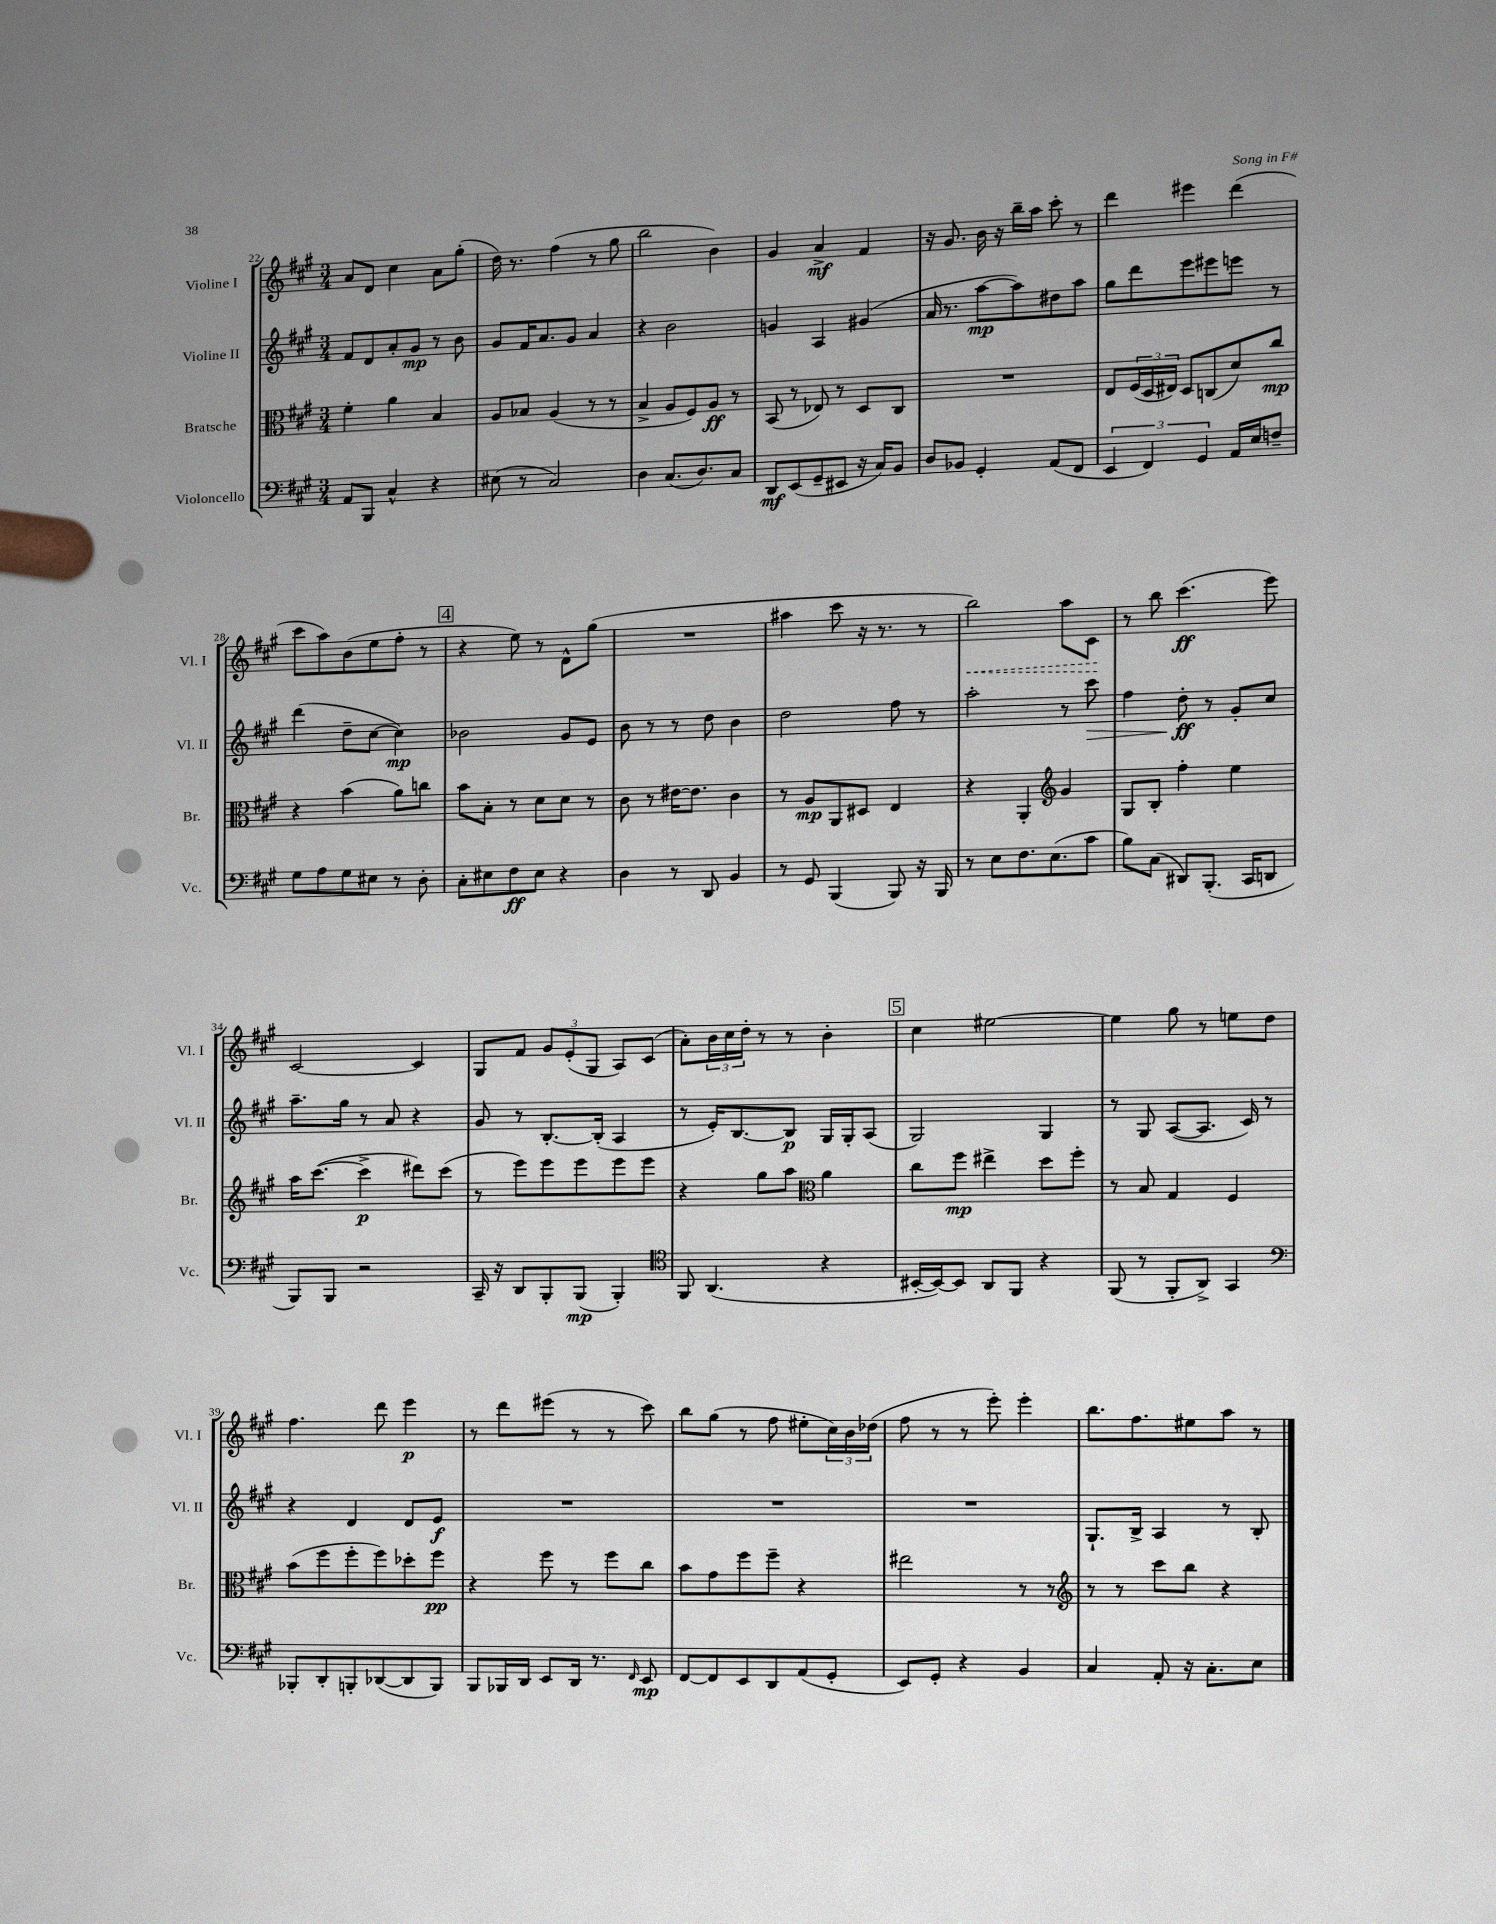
<<
\new StaffGroup <<
\new Staff = "s0" \with { instrumentName = "Violine I" shortInstrumentName = "Vl. I" } {
    \clef treble \key a \major \numericTimeSignature \time 3/4
    a'8 d'8 cis''4 a'8 gis''8-.( |
    d''16) r8. fis''4( r8 gis''8 |
    b''2 b'4) |
    gis'4 a'4->\mf fis'4 |
    r16 gis'8. b'16 r16 b''16-- a''16 cis'''8-. r8 |
    d'''4 eis'''4 d'''4( |
    cis'''8 a''8) b'8( e''8 fis''8-. r8 |
    \mark \markup { \box "4" } r4 e''8) r8 d'8-^ gis''8( |
    R2. |
    ais''4 cis'''8 r16 r8. r8 |
    \once \override Hairpin.style = #'dashed-line b''2\<) a''8 cis'8\! |
    r8 b''8 cis'''4.\ff( e'''8) |
    cis'2~ cis'4 |
    gis8 fis'8 \tuplet 3/2 { gis'8 e'8-.( gis8 } a8) cis'8( |
    a'8-.) \tuplet 3/2 { b'16 cis''16 d''16-. } r8 r8 b'4-. |
    \mark \markup { \box "5" } cis''4 eis''2~ |
    eis''4 gis''8 r8 e''8 d''8 |
    fis''4. d'''8 e'''4\p |
    r8 d'''8 eis'''8( r8 r8 cis'''8) |
    b''8 gis''8( r8 fis''8 eis''8-. \tuplet 3/2 { cis''16) b'16 des''16( } |
    fis''8 r8 r8 e'''8-.) e'''4-. |
    b''8. fis''8. eis''8 a''8 r8 \bar "|." |
}
\new Staff = "s1" \with { instrumentName = "Violine II" shortInstrumentName = "Vl. II" } {
    \clef treble \key a \major \numericTimeSignature \time 3/4
    fis'8 d'8 a'8-. gis'8\mp r8 b'8 |
    gis'8 fis'16 a'8. gis'8 a'4 |
    r4 b'2 |
    g'4 a4 gis'4( |
    a'16 r8. a''8~\mp a''8) dis''8 a''8 |
    gis''8 d'''8 e'''8 eis'''8 e'''8 r8 |
    d'''4( d''8-- cis''8~ cis''4\mp) |
    \mark \markup { \box "4" } bes'2 gis'8 e'8 |
    b'8 r8 r8 d''8 b'4 |
    d''2 fis''8 r8 |
    a''2-. r8 cis'''8\> |
    fis''4 d''8-.\ff\! r8 gis'8-. cis''8 |
    a''8.-- gis''16 r8 a'8 r4 |
    gis'8 r8 b8.~-. b16-.( a4 |
    r8 e'16-.) b8.~ b8\p gis16 gis16-. a8( |
    \mark \markup { \box "5" } gis2) gis4 |
    r8 gis8 a8~( a8. cis'16) r8 |
    r4 d'4 d'8 e'8\f |
    R2. |
    R2. |
    R2. |
    gis8.-! b16-> a4 r8 b8-. \bar "|." |
}
\new Staff = "s2" \with { instrumentName = "Bratsche" shortInstrumentName = "Br." } {
    \clef alto \key a \major \numericTimeSignature \time 3/4
    fis'4-. a'4 b4 |
    a8 bes8 a4( r8 r8 |
    b4-> a8 fis8) a8\ff r8 |
    b,8( r8 ees8) r8 d8 cis8 |
    R2. |
    e8 \tuplet 3/2 { fis16( d16 eis16) } d8 c8( d'8) cis''8\mp |
    r4 b'4( a'8) c''8 |
    \mark \markup { \box "4" } b'8 b8-. r8 d'8 d'8 r8 |
    cis'8 r8 eis'16~ eis'8. cis'4 |
    r8 a8\mp a,8 dis8 e4 |
    r4 a,4-. \clef treble gis'4 |
    gis8 b8-. fis''4-. e''4 |
    a''16 cis'''8.~( cis'''4->\p dis'''8) cis'''8( |
    r8 e'''8) e'''8 e'''8 e'''8 e'''8 |
    r4 gis''8 a''8 \clef alto a'4 |
    \mark \markup { \box "5" } cis''8 fis''8\mp eis''4-> d''8 fis''8-. |
    r8 b8 gis4 fis4 |
    b'8( fis''8 fis''8-. fis''8) des''8-. fis''8\pp |
    r4 fis''8 r8 fis''8 cis''8 |
    b'8 gis'8 fis''8 fis''8-- r4 |
    eis''2 r8 r8 |
    \clef treble r8 r8 cis'''8 b''8 r4 \bar "|." |
}
\new Staff = "s3" \with { instrumentName = "Violoncello" shortInstrumentName = "Vc." } {
    \clef bass \key a \major \numericTimeSignature \time 3/4
    a,8 b,,8 cis4-^ r4 |
    eis8( r8 cis2) |
    d4 cis8.( d8.) cis8 |
    d,8\mf e,8( gis,8-- eis,8 r16 cis16) b,8 |
    d8 bes,8 gis,4-. a,8( fis,8 |
    \tuplet 3/2 { e,4 fis,4) gis,4 } a,16 e16 f8-- |
    gis8 a8 gis8 eis8 r8 d8-. |
    \mark \markup { \box "4" } cis8-. eis8 fis8\ff eis8 r4 |
    d4 r8 d,8 b,4 |
    r8 gis,8 b,,4( b,,8) r16 b,,16 |
    r8 e8 fis8. e8.( cis'8 |
    b8) cis8( dis,8) b,,8.-.( cis,16 d,8 |
    b,,8) b,,8 r2 |
    cis,16-- r16 d,8 b,,8-. b,,8\mp( b,,4-.) |
    \clef tenor fis,8 a,4.( r4 |
    \mark \markup { \box "5" } bis,16~-. bis,16~) bis,8 a,8 fis,8 r4 |
    fis,8( r8 fis,8-. a,8->) gis,4 |
    \clef bass bes,,8-. d,8-. b,,8-. des,8~( des,8 b,,8) |
    b,,8 bes,,16 d,16 e,8 d,16 r8. \grace { fis,16 } e,8\mp |
    fis,8~ fis,8 e,8 d,8 a,8( gis,8-. |
    e,8) gis,8-. r4 b,4 |
    cis4 a,8-. r16 cis8.-. e8 \bar "|." |
}
>>
>>
\layout { \context { \Score currentBarNumber = #22 } }
